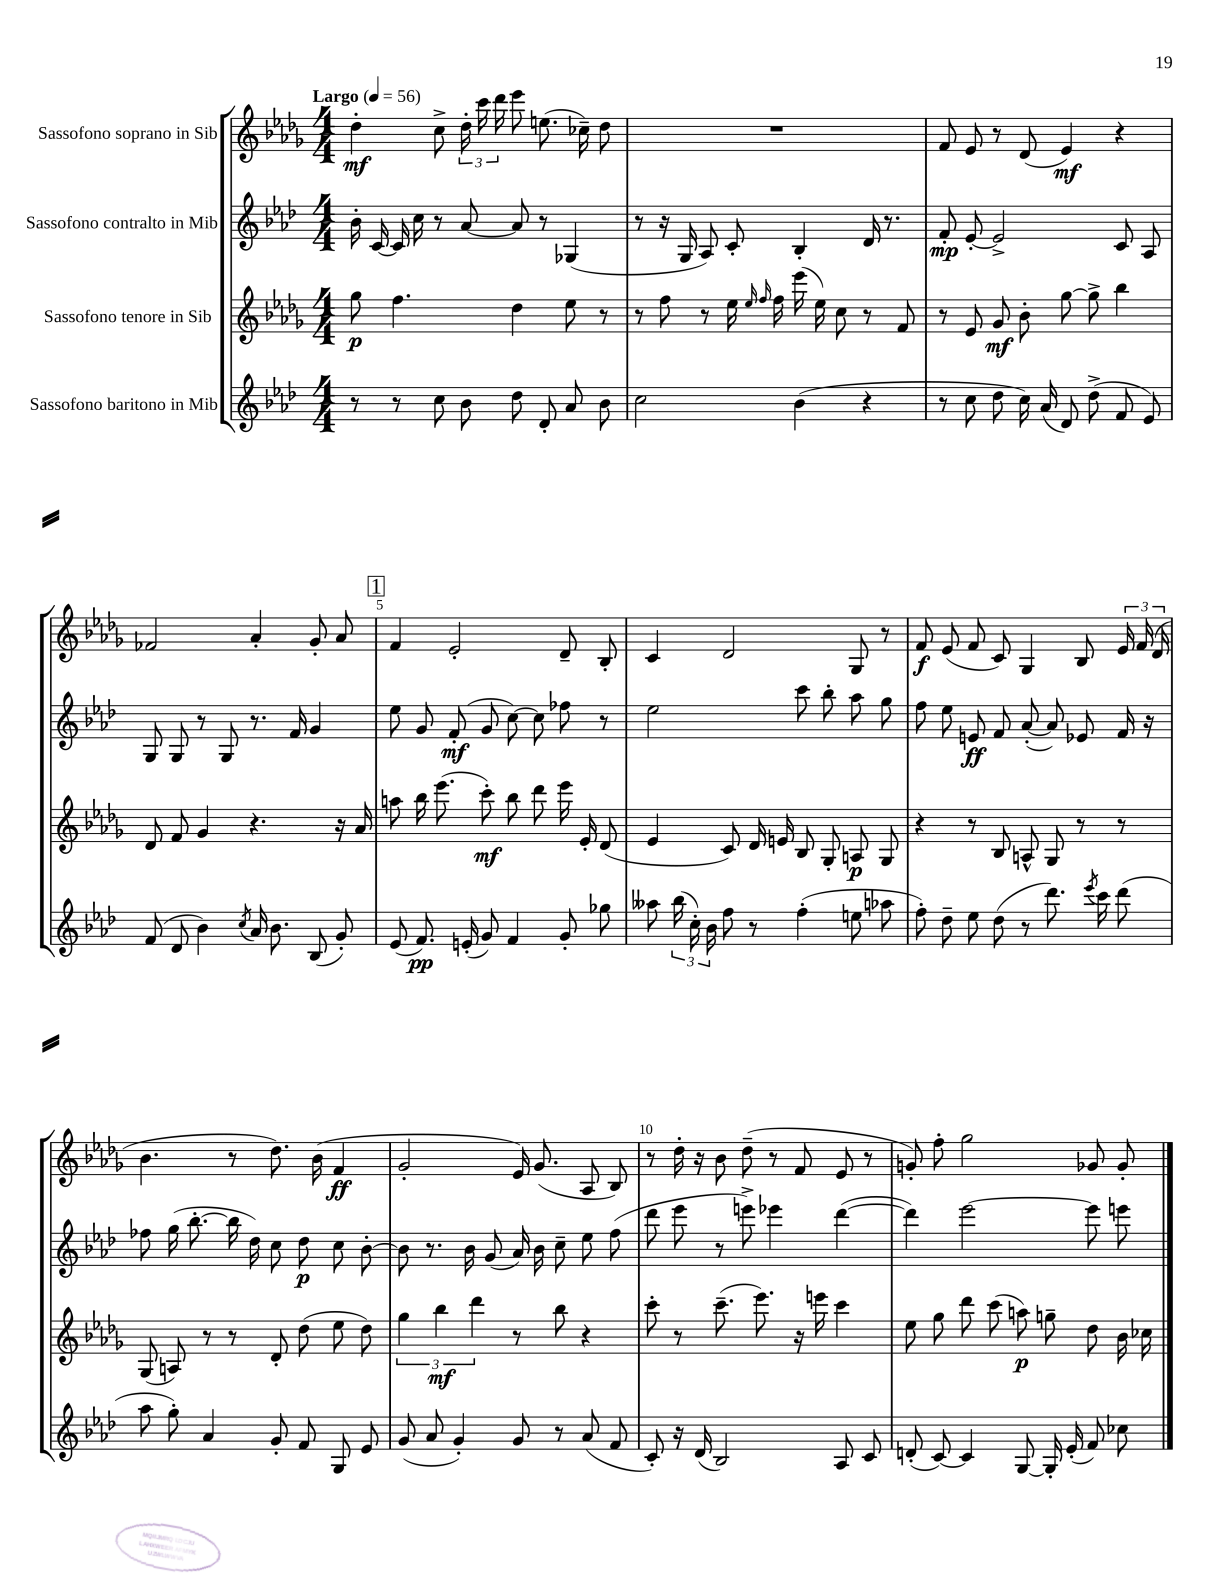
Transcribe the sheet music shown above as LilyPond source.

<<
\new StaffGroup <<
\new Staff = "s0" \with { instrumentName = "Sassofono soprano in Sib" } {
    \clef treble \key des \major \numericTimeSignature \time 4/4 \tempo "Largo" 4 = 56
    \autoBeamOff des''4-.\mf c''8-> \tuplet 3/2 { des''16-. c'''16 des'''16 } ees'''8 e''8.( ces''16--) des''8 |
    R1 |
    f'8 ees'8 r8 des'8( ees'4\mf) r4 |
    fes'2 aes'4-. ges'8-. aes'8 |
    \mark \markup { \box "1" } f'4 ees'2-. des'8-- bes8-. |
    c'4 des'2 ges8 r8 |
    f'8\f ees'8( f'8 c'8) ges4 bes8 \tuplet 3/2 { ees'16 f'16( des'16 } |
    bes'4. r8 des''8.) bes'16( f'4\ff |
    ges'2-. ees'16) ges'8.( aes8 bes8) |
    r8 des''16-. r16 bes'8 des''8--( r8 f'8 ees'8 r8 |
    g'8-.) f''8-. ges''2 ges'8 ges'8-. \bar "|." |
}
\new Staff = "s1" \with { instrumentName = "Sassofono contralto in Mib" } {
    \clef treble \key aes \major \numericTimeSignature \time 4/4
    \autoBeamOff bes'16-. c'16~ c'16 c''16 r8 aes'8~ aes'8 r8 ges4( |
    r8 r16 g16 aes8) c'8-. bes4-. des'16 r8. |
    f'8-.\mp ees'8~-. ees'2-> c'8 aes8 |
    g8 g8 r8 g8 r8. f'16 g'4 |
    \mark \markup { \box "1" } ees''8 g'8 f'8-.\mf( g'8 c''8~) c''8 fes''8 r8 |
    ees''2 c'''8 bes''8-. aes''8 g''8 |
    f''8 ees''8 e'8\ff f'8 aes'8~-.( aes'8) ees'8 f'16 r16 |
    fes''8 g''16( bes''8.~-. bes''16 des''16) c''8 des''8\p c''8 bes'8~-. |
    bes'8 r8. bes'16 g'8( aes'16) bes'16 c''8-- ees''8 f''8( |
    des'''8 ees'''8 r8 e'''8->) ees'''4 des'''4~( |
    des'''4) ees'''2~ ees'''8 e'''8 \bar "|." |
}
\new Staff = "s2" \with { instrumentName = "Sassofono tenore in Sib" } {
    \clef treble \key des \major \numericTimeSignature \time 4/4
    \autoBeamOff ges''8\p f''4. des''4 ees''8 r8 |
    r8 f''8 r8 ees''16 \grace { ees''16 f''16 } f''16 ees'''16( ees''16) c''8 r8 f'8 |
    r8 ees'8 ges'8\mf bes'8-. ges''8~ ges''8-> bes''4 |
    des'8 f'8 ges'4 r4. r16 aes'16 |
    \mark \markup { \box "1" } a''8 bes''16 ees'''8.( c'''8-.\mf) bes''8 des'''8 ees'''16 ees'16-. des'8( |
    ees'4 c'8) des'16 e'16 bes8 ges8-. a8\p ges8 |
    r4 r8 bes8 a8-^ ges8 r8 r8 |
    ges8( a8) r8 r8 des'8-. des''8( ees''8 des''8) |
    \tuplet 3/2 { ges''4 bes''4\mf des'''4 } r8 bes''8 r4 |
    c'''8-. r8 c'''8.--( ees'''8.) r16 e'''16 c'''4 |
    ees''8 ges''8 des'''8 c'''8( a''8\p) g''8-- des''8 bes'16 ces''16 \bar "|." |
}
\new Staff = "s3" \with { instrumentName = "Sassofono baritono in Mib" } {
    \clef treble \key aes \major \numericTimeSignature \time 4/4
    \autoBeamOff r8 r8 c''8 bes'8 des''8 des'8-. aes'8 bes'8 |
    c''2 bes'4( r4 |
    r8 c''8 des''8 c''16) aes'16( des'8) des''8->( f'8 ees'8) |
    f'8( des'8 bes'4) \acciaccatura { c''8 } aes'16 bes'8. bes8( g'8-.) |
    \mark \markup { \box "1" } ees'8( f'8.\pp) e'16-.( g'8) f'4 g'8-. ges''8 |
    aeses''8 \tuplet 3/2 { bes''16( c''16-.) bes'16 } f''8 r8 f''4-.( e''8 aes''8 |
    f''8-.) des''8-- ees''8 des''8( r8 des'''8.) \acciaccatura { ees'''8 } c'''16 des'''8( |
    aes''8 g''8-.) aes'4 g'8-. f'8 g8 ees'8 |
    g'8( aes'8 g'4-.) g'8 r8 aes'8( f'8 |
    c'8-.) r16 des'16( bes2) aes8 c'8 |
    d'8-.( c'8~) c'4 g8~ g16-. ees'16-.( f'8) ces''8 \bar "|." |
}
>>
>>
\layout { \context { \Score \override BarNumber.break-visibility = ##(#f #t #t) barNumberVisibility = #(every-nth-bar-number-visible 5) } }
